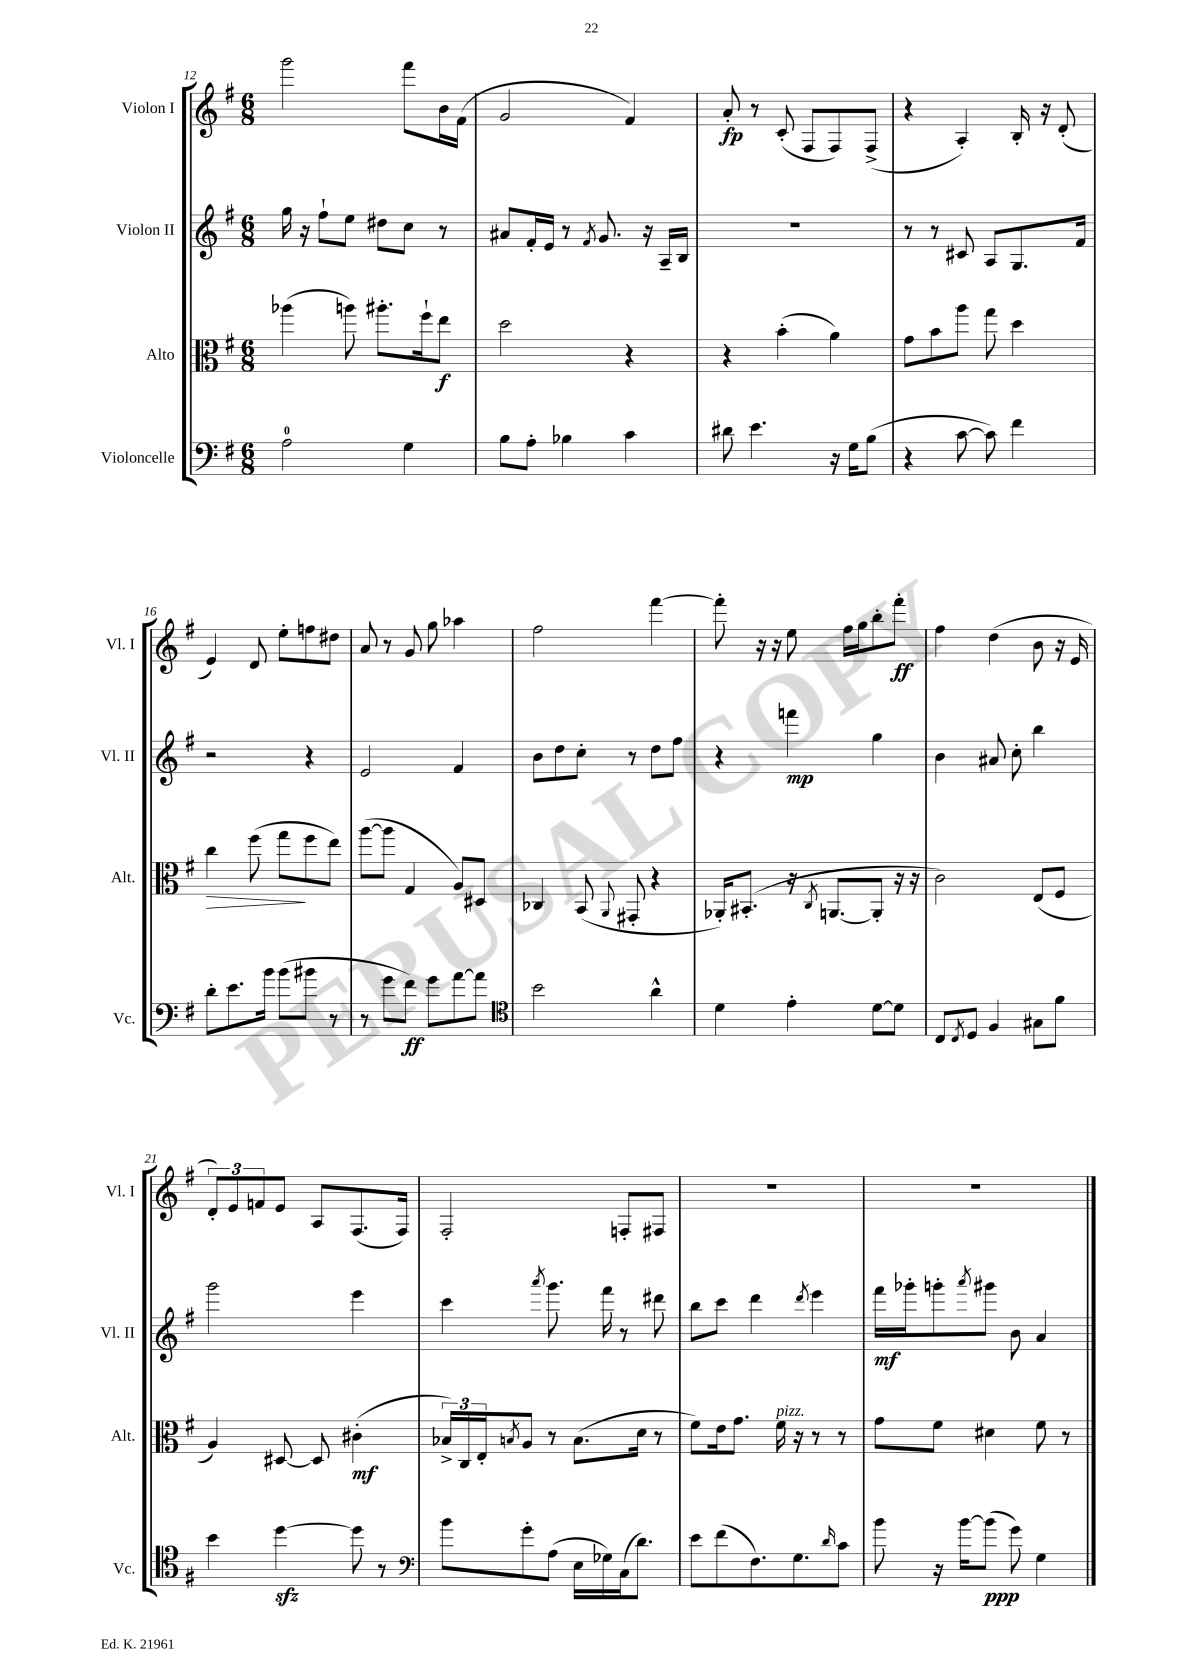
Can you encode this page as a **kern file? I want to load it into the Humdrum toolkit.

**kern	**dynam	**kern	**dynam	**kern	**dynam	**kern	**dynam
*part4	*part4	*part3	*part3	*part2	*part2	*part1	*part1
*staff4	*staff4	*staff3	*staff3	*staff2	*staff2	*staff1	*staff1
*I"Violoncelle	*	*I"Alto	*	*I"Violon II	*	*I"Violon I	*
*I'Vc.	*	*I'Alt.	*	*I'Vl. II	*	*I'Vl. I	*
*clefF4	*	*clefC3	*	*clefG2	*	*clefG2	*
*k[f#]	*	*k[f#]	*	*k[f#]	*	*k[f#]	*
*M6/8	*	*M6/8	*	*M6/8	*	*M6/8	*
=12	=12	=12	=12	=12	=12	=12	=12
2A\	.	(4aa-X\	.	16gg\	.	2ggg\	.
.	.	.	.	16r	.	.	.
.	.	.	.	8ff#`\L	.	.	.
.	.	8aan\)	.	8ee\J	.	.	.
.	.	8.aa#X'\L	.	8dd#X\L	.	.	.
4G\	.	.	.	8cc\J	.	8fff#\L	.
.	.	16ff#`\k	.	.	.	.	.
.	.	8ee\J	f	8r	.	16b\L	.
.	.	.	.	.	.	(16f#\JJ	.
=13	=13	=13	=13	=13	=13	=13	=13
8B\L	.	2dd\	.	8a#X/L	.	2g/	.
8A'\J	.	.	.	16f#'/L	.	.	.
.	.	.	.	16e/JJ	.	.	.
4B-X\	.	.	.	8r	.	.	.
.	.	.	.	8qf#/	.	.	.
.	.	.	.	8.g/	.	.	.
4c\	.	4r	.	.	.	4f#/)	.
.	.	.	.	16r	.	.	.
.	.	.	.	16A~/LL	.	.	.
.	.	.	.	16B/JJ	.	.	.
=14	=14	=14	=14	=14	=14	=14	=14
8d#X\	.	4r	.	2.r	.	8a'/	fp
4.e\	.	.	.	.	.	8r	.
.	.	(4b'\	.	.	.	(8c'/	.
.	.	.	.	.	.	8F#/L	.
16r	.	4a\)	.	.	.	8F#/)	.
16G\KL	.	.	.	.	.	.	.
(8B\J	.	.	.	.	.	(8F#^/J	.
=15	=15	=15	=15	=15	=15	=15	=15
4r	.	8g\L	.	8r	.	4r	.
.	.	8b\	.	8r	.	.	.
[8c\	.	8aa\J	.	8c#X/	.	4A'/)	.
8c\])	.	8gg\	.	8A/L	.	.	.
4f#\	.	4dd\	.	8.G/	.	16B'/	.
.	.	.	.	.	.	16r	.
.	.	.	.	.	.	(8d'/	.
.	.	.	.	16f#/Jk	.	.	.
!!LO:LB:g=z
=16	=16	=16	=16	=16	=16	=16	=16
!	!	!	!LO:HP:b	!	!	!	!
8d'\L	.	4cc\	>	2r	.	4e/)	.
8.e\	.	.	.	.	.	.	.
.	.	(8ff#\	.	.	.	8d/	.
16b\Jk	.	.	.	.	.	.	.
(8b\L	.	8gg\L	.	.	.	8ee'\L	.
8b#X\J	.	8ff#\	]	4r	.	8ffn\	.
8r	.	8ee\J)	.	.	.	8dd#X\J	.
=17	=17	=17	=17	=17	=17	=17	=17
8r	.	([8aa\L	.	2e/	.	8a/	.
8g\L	.	8aa\J]	.	.	.	8r	.
8f#\J)	ff	4G/	.	.	.	8g/	.
8g\L	.	.	.	.	.	8gg\	.
[8a\	.	8A/L)	.	4f#/	.	4aa-X\	.
8a\J]	.	8D#X/J	.	.	.	.	.
=18	=18	=18	=18	=18	=18	=18	=18
*clefC4	*	*	*	*	*	*	*
2b\	.	4C-X/	.	8b\L	.	2ff#\	.
.	.	.	.	8dd\	.	.	.
.	.	(8BB/	.	8cc'\J	.	.	.
.	.	8qqAA/	.	.	.	.	.
.	.	8GG#X'/	.	8r	.	.	.
4a^^\	.	4r	.	8dd\L	.	[4fff#\	.
.	.	.	.	8ff#\J	.	.	.
=19	=19	=19	=19	=19	=19	=19	=19
4d\	.	16AA-X'/KL)	.	4r	.	8fff#'\]	.
.	.	(8.BB#X'/J	.	.	.	.	.
.	.	.	.	.	.	16r	.
.	.	.	.	.	.	16r	.
4e'\	.	16r	.	4fffn\	mp	8ee\	.
.	.	8qC/	.	.	.	.	.
.	.	[8.AAn/L	.	.	.	.	.
.	.	.	.	.	.	16ff#\LL	.
.	.	.	.	.	.	16gg\J	.
[8d\L	.	8AA'/J]	.	4gg\	.	8bb'\	.
8d\J]	.	16r	.	.	.	8fff#'\J	ff
.	.	16r	.	.	.	.	.
=20	=20	=20	=20	=20	=20	=20	=20
8C/L	.	2c\)	.	4b\	.	4ff#\	.
8qC/	.	.	.	.	.	.	.
8D/J	.	.	.	.	.	.	.
4F#/	.	.	.	8a#X/	.	(4dd\	.
.	.	.	.	8cc'\	.	.	.
8G#X\L	.	(8E/L	.	4bb\	.	8b\	.
8f#\J	.	8F#/J	.	.	.	16r	.
.	.	.	.	.	.	16e/	.
!!LO:LB:g=z
=21	=21	=21	=21	=21	=21	=21	=21
4b\	.	4A/)	.	2ggg\	.	12d'/L)	.
.	.	.	.	.	.	12e/	.
.	.	.	.	.	.	12fn/	.
[4ddzz\	.	[8D#X/	.	.	.	8e/J	.
.	.	8D#/]	.	.	.	8A/L	.
8dd\]	.	(4c#X'\	mf	4eee\	.	(8.F#/	.
8r	.	.	.	.	.	.	.
.	.	.	.	.	.	16F#/Jk)	.
=22	=22	=22	=22	=22	=22	=22	=22
*clefF4	*	*	*	*	*	*	*
8b\L	.	24B-X^/LL)	.	4ccc\	.	2F#'/	.
.	.	24C/	.	.	.	.	.
.	.	24E'/J	.	.	.	.	.
.	.	8qBn/	.	.	.	.	.
8g'\	.	8A/J	.	.	.	.	.
.	.	.	.	8qaaa/	.	.	.
(8A\J	.	8r	.	8.ggg\	.	.	.
16E\LL	.	(8.B\L	.	.	.	.	.
16G-X\)	.	.	.	16fff#\	.	.	.
(16C\J	.	.	.	8r	.	8Fn'/L	.
8.d\J)	.	16d\Jk	.	.	.	.	.
.	.	8r	.	8ddd#X\	.	8F#X/J	.
=23	=23	=23	=23	=23	=23	=23	=23
8e\L	.	8f#\L)	.	8bb\L	.	2.r	.
(8f#\	.	16e\k	.	8ccc\J	.	.	.
.	.	8.g\J	.	.	.	.	.
8.F#\)	.	.	.	4ddd\	.	.	.
!	!	!LO:TX:a:i:t=pizz.	!	!	!	!	!
.	.	16f#\	.	.	.	.	.
8.G\	.	16r	.	.	.	.	.
.	.	.	.	8qddd/	.	.	.
.	.	8r	.	4eee\	.	.	.
16qqd/	.	.	.	.	.	.	.
8c\J	.	8r	.	.	.	.	.
=24	=24	=24	=24	=24	=24	=24	=24
8b\	.	8g\L	.	16fff#\LL	mf	2.r	.
.	.	.	.	16ggg-X'\J	.	.	.
16r	.	8f#\J	.	8gggn'\	.	.	.
[16b\KL	.	.	.	.	.	.	.
.	.	.	.	8qaaa/	.	.	.
(8b\J]	ppp	4d#X\	.	8ggg#X\J	.	.	.
8g\)	.	.	.	8b\	.	.	.
4G\	.	8f#\	.	4a/	.	.	.
.	.	8r	.	.	.	.	.
==	==	==	==	==	==	==	==
*-	*-	*-	*-	*-	*-	*-	*-
